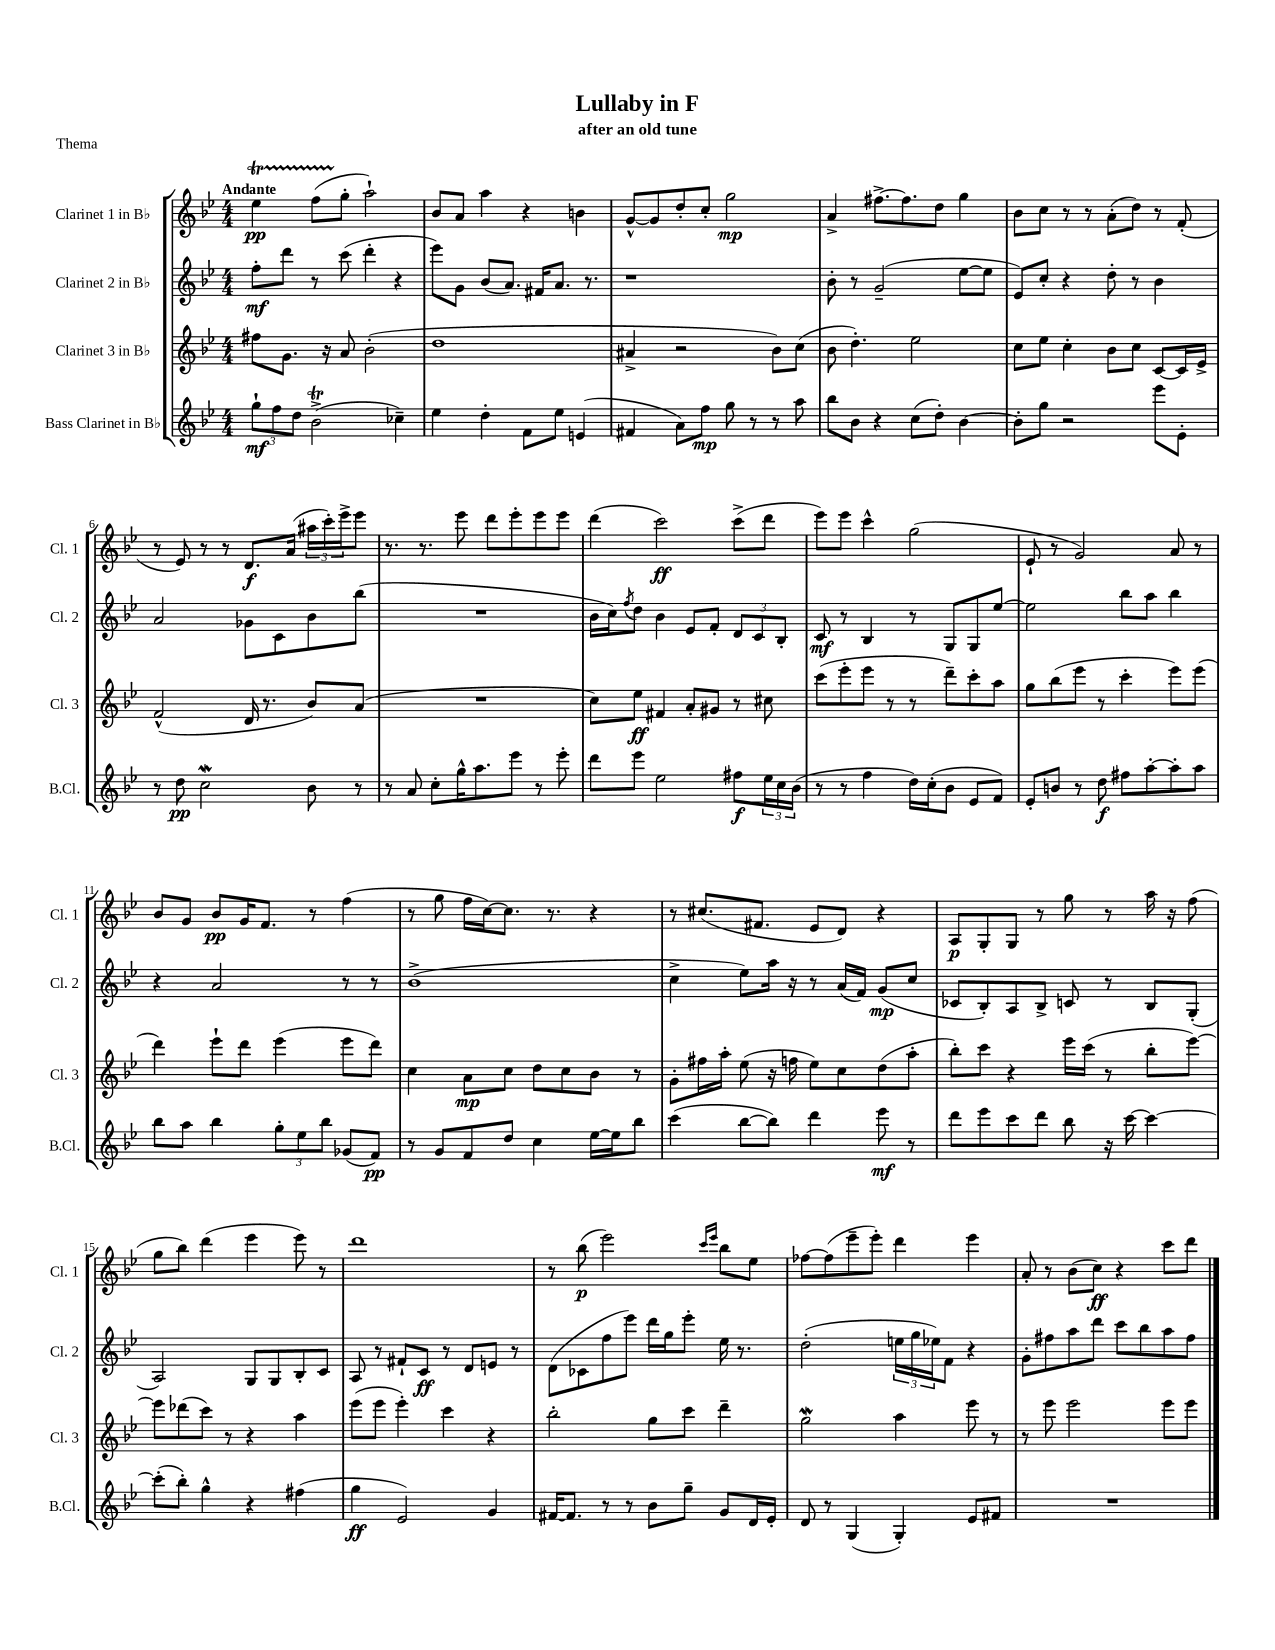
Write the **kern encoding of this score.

**kern	**dynam	**kern	**dynam	**kern	**dynam	**kern	**dynam
*part4	*part4	*part3	*part3	*part2	*part2	*part1	*part1
*staff4	*staff4	*staff3	*staff3	*staff2	*staff2	*staff1	*staff1
*I"Bass Clarinet in B♭	*	*I"Clarinet 3 in B♭	*	*I"Clarinet 2 in B♭	*	*I"Clarinet 1 in B♭	*
*I'B.Cl.	*	*I'Cl. 3	*	*I'Cl. 2	*	*I'Cl. 1	*
*clefG2	*	*clefG2	*	*clefG2	*	*clefG2	*
*k[b-e-]	*	*k[b-e-]	*	*k[b-e-]	*	*k[b-e-]	*
*M4/4	*	*M4/4	*	*M4/4	*	*M4/4	*
=1	=1	=1	=1	=1	=1	=1	=1
!	!	!	!	!	!	!LO:TX:a:B:t=Andante	!
12gg`\L	mf	8ff#X\L	.	8ff'\L	mf	4ee-T\	pp
12ff\	.	.	.	.	.	.	.
.	.	8.g\J	.	8ddd\J	.	.	.
12dd\J	.	.	.	.	.	.	.
(2b-T^\	.	.	.	8r	.	(8ffTTT\L	.
.	.	16r	.	.	.	.	.
.	.	8a/	.	(8ccc\	.	8gg'\J	.
.	.	(2b-'\	.	4ddd'\	.	2aa`\)	.
4cc-X~\)	.	.	.	4r	.	.	.
=2	=2	=2	=2	=2	=2	=2	=2
4ee-\	.	1dd	.	8eee-\L)	.	8b-/L	.
.	.	.	.	8g\J	.	8a/J	.
4dd'\	.	.	.	(8b-/L	.	4aa\	.
.	.	.	.	8.a/J)	.	.	.
8f\L	.	.	.	.	.	4r	.
.	.	.	.	16f#X/KL	.	.	.
8ee-\J	.	.	.	8.a/J	.	.	.
(4en/	.	.	.	.	.	4bn\	.
.	.	.	.	8.r	.	.	.
=3	=3	=3	=3	=3	=3	=3	=3
4f#X/	.	4a#X^/	.	1r	.	[8g^^/L	.
.	.	.	.	.	.	8g/]	.
8a\L)	.	2r	.	.	.	8dd'/	.
8ff\J	mp	.	.	.	.	8cc'/J	.
8gg\	.	.	.	.	.	2gg\	mp
8r	.	.	.	.	.	.	.
8r	.	8b-\L)	.	.	.	.	.
8aa\	.	(8cc\J	.	.	.	.	.
=4	=4	=4	=4	=4	=4	=4	=4
8bb-\L	.	8b-\	.	8b-'\	.	4a^/	.
8b-\J	.	4.dd'\)	.	8r	.	.	.
4r	.	.	.	(2g~/	.	[8.ff#X^\L	.
.	.	.	.	.	.	8.ff#\]	.
(8cc\L	.	2ee-\	.	.	.	.	.
8dd'\J)	.	.	.	.	.	8dd\J	.
[4b-\	.	.	.	[8ee-\L	.	4gg\	.
.	.	.	.	8ee-\J]	.	.	.
=5	=5	=5	=5	=5	=5	=5	=5
8b-'\L]	.	8cc\L	.	8e-/L)	.	8b-\L	.
8gg\J	.	8ee-\J	.	8cc'/J	.	8cc\J	.
2r	.	4cc'\	.	4r	.	8r	.
.	.	.	.	.	.	8r	.
.	.	8b-\L	.	8dd'\	.	(8a'\L	.
.	.	8cc\J	.	8r	.	8dd\J)	.
8eee-\L	.	[8c/L	.	4b-\	.	8r	.
8e-'\J	.	16c/L]	.	.	.	(8f'/	.
.	.	16e-^/JJ	.	.	.	.	.
!!LO:LB:g=z
=6	=6	=6	=6	=6	=6	=6	=6
8r	.	(2f^^/	.	2a/	.	8r	.
8dd\	pp	.	.	.	.	8e-/)	.
2ccW\	.	.	.	.	.	8r	.
.	.	.	.	.	.	8r	.
.	.	16d/	.	8g-X\L	.	8.d/L	f
.	.	8.r	.	.	.	.	.
.	.	.	.	8c\	.	.	.
.	.	.	.	.	.	(16a/Jk	.
8b-\	.	8b-/L)	.	8b-\	.	24aa#X\LL	.
.	.	.	.	.	.	24ccc'\)	.
.	.	.	.	.	.	24eee-^\J	.
8r	.	(8a/J	.	(8bb-\J	.	8eee-\J	.
=7	=7	=7	=7	=7	=7	=7	=7
8r	.	1r	.	1r	.	8.r	.
8a/	.	.	.	.	.	.	.
.	.	.	.	.	.	8.r	.
8cc'\L	.	.	.	.	.	.	.
16gg^^\K	.	.	.	.	.	8eee-\	.
8.aa\	.	.	.	.	.	.	.
.	.	.	.	.	.	8ddd\L	.
8eee-\J	.	.	.	.	.	8eee-'\	.
8r	.	.	.	.	.	8eee-\	.
8eee-'\	.	.	.	.	.	8eee-\J	.
=8	=8	=8	=8	=8	=8	=8	=8
8ddd\L	.	8cc\L)	.	16b-\LL	.	(4ddd\	.
.	.	.	.	16cc\J)	.	.	.
.	.	.	.	8qff/	.	.	.
8eee-\J	.	8ee-\J	ff	8dd\J	.	.	.
2ee-\	.	4f#X/	.	4b-\	.	2ccc\)	ff
.	.	8a'/L	.	8e-/L	.	.	.
.	.	8g#X/J	.	8f'/J	.	.	.
8ff#X\L	f	8r	.	12d/L	.	(8ccc^\L	.
.	.	.	.	12c/	.	.	.
24ee-\L	.	8cc#X\	.	.	.	8ddd\J	.
24cc\	.	.	.	12B-'/J	.	.	.
(24b-\JJ	.	.	.	.	.	.	.
=9	=9	=9	=9	=9	=9	=9	=9
8r	.	(8ccc\L	.	8c/	mf	8eee-\L)	.
8r	.	8eee-'\	.	8r	.	8eee-\J	.
4ff\	.	8eee-\J	.	4B-/	.	4ccc^^\	.
.	.	8r	.	.	.	.	.
16dd\LL)	.	8r	.	8r	.	(2gg\	.
(16cc'\J	.	.	.	.	.	.	.
8b-\J	.	8ddd~\L)	.	8G/L	.	.	.
8e-/L	.	8ccc'\	.	8G/	.	.	.
8f/J)	.	8aa\J	.	[8ee-/J	.	.	.
=10	=10	=10	=10	=10	=10	=10	=10
8e-'/L	.	8gg\L	.	2ee-\]	.	8e-`/	.
8bn/J	.	(8bb-\	.	.	.	8r	.
8r	.	8eee-\J	.	.	.	2g/)	.
8dd\	f	8r	.	.	.	.	.
8ff#X\L	.	4ccc'\	.	8bb-\L	.	.	.
[8aa'\	.	.	.	8aa\J	.	.	.
8aa'\]	.	8eee-\L)	.	4bb-\	.	8a/	.
8aa\J	.	(8eee-\J	.	.	.	8r	.
!!LO:LB:g=z
=11	=11	=11	=11	=11	=11	=11	=11
8bb-\L	.	4ddd\)	.	4r	.	8b-/L	.
8aa\J	.	.	.	.	.	8g/J	.
4bb-\	.	8eee-`\L	.	2a/	.	8b-/L	pp
.	.	8ddd\J	.	.	.	16g/K	.
.	.	.	.	.	.	8.f/J	.
12gg'\L	.	(4eee-\	.	.	.	.	.
12ee-\	.	.	.	.	.	.	.
.	.	.	.	.	.	8r	.
12bb-\J	.	.	.	.	.	.	.
(8g-X/L	.	8eee-\L	.	8r	.	(4ff\	.
8f/J)	pp	8ddd\J)	.	8r	.	.	.
=12	=12	=12	=12	=12	=12	=12	=12
8r	.	4cc\	.	(1b-^	.	8r	.
8g/L	.	.	.	.	.	8gg\	.
8f/	.	8a\L	mp	.	.	16ff\LL	.
.	.	.	.	.	.	[16cc\J)	.
8dd/J	.	8cc\J	.	.	.	8.cc\J]	.
4cc\	.	8dd\L	.	.	.	.	.
.	.	.	.	.	.	8.r	.
.	.	8cc\	.	.	.	.	.
[16ee-\LL	.	8b-\J	.	.	.	4r	.
16ee-\J]	.	.	.	.	.	.	.
8bb-\J	.	8r	.	.	.	.	.
=13	=13	=13	=13	=13	=13	=13	=13
(4ccc\	.	8g'\L	.	4cc^\	.	8r	.
.	.	16ff#X\L	.	.	.	(8.cc#X/L	.
.	.	16aa'\JJ	.	.	.	.	.
[8bb-\L	.	(8ee-\	.	8ee-\L)	.	.	.
.	.	.	.	.	.	8.f#X/J	.
8bb-\J])	.	16r	.	16aa\Jk	.	.	.
.	.	16ffn\	.	16r	.	.	.
4ddd\	.	8ee-\L)	.	8r	.	8e-/L	.
.	.	8cc\	.	(16a/LL	.	8d/J)	.
.	.	.	.	16f/JJ)	.	.	.
8eee-\	mf	(8dd\	.	(8g/L	mp	4r	.
8r	.	8aa'\J	.	8cc/J	.	.	.
=14	=14	=14	=14	=14	=14	=14	=14
8ddd\L	.	8bb-'\L)	.	8c-X/L	.	8A/L	p
8eee-\	.	8ccc\J	.	8B-'/)	.	8G'/	.
8ccc\	.	4r	.	8A/	.	8G/J	.
8ddd\J	.	.	.	8B-^/J	.	8r	.
8bb-\	.	16eee-\LL	.	8cn/	.	8gg\	.
.	.	(16ccc\JJ	.	.	.	.	.
16r	.	8r	.	8r	.	8r	.
[16ccc\	.	.	.	.	.	.	.
4ccc\_	.	8bb-'\L	.	8B-/L	.	16aa\	.
.	.	.	.	.	.	16r	.
.	.	[8eee-\J)	.	(8G'/J	.	(8ff\	.
!!LO:LB:g=z
=15	=15	=15	=15	=15	=15	=15	=15
(8ccc'\L]	.	8eee-\L]	.	2A/)	.	8gg\L	.
8bb-'\J)	.	(8ddd-X\	.	.	.	8bb-\J)	.
4gg^^\	.	8ccc\J)	.	.	.	(4ddd\	.
.	.	8r	.	.	.	.	.
4r	.	4r	.	8G/L	.	4eee-\	.
.	.	.	.	8G/	.	.	.
(4ff#X\	.	4aa\	.	8B-'/	.	8eee-\)	.
.	.	.	.	8c/J	.	8r	.
=16	=16	=16	=16	=16	=16	=16	=16
4gg\	ff	(8eee-\L	.	8A/	.	1ddd	.
.	.	8eee-\J	.	8r	.	.	.
2e-/)	.	4eee-'\)	.	8f#X`/L	.	.	.
.	.	.	.	8c/J	ff	.	.
.	.	4ccc\	.	8r	.	.	.
.	.	.	.	8d/L	.	.	.
4g/	.	4r	.	8en/J	.	.	.
.	.	.	.	8r	.	.	.
=17	=17	=17	=17	=17	=17	=17	=17
[16f#X/KL	.	2bb-'\	.	(8d\L	.	8r	.
8.f#/J]	.	.	.	.	.	.	.
.	.	.	.	8c-X\	.	(8bb-\	p
8r	.	.	.	8ff\	.	2eee-\)	.
8r	.	.	.	8eee-\J)	.	.	.
8b-\L	.	8gg\L	.	16ddd\LL	.	.	.
.	.	.	.	16gg\J	.	.	.
8gg~\J	.	8ccc\J	.	8eee-'\J	.	.	.
.	.	.	.	.	.	16qqccc/LL	.
.	.	.	.	.	.	16qqeee-/JJ	.
8g/L	.	4ddd~\	.	16ee-\	.	8bb-\L	.
.	.	.	.	8.r	.	.	.
16d/L	.	.	.	.	.	8ee-\J	.
16e-'/JJ	.	.	.	.	.	.	.
=18	=18	=18	=18	=18	=18	=18	=18
8d/	.	2ggW\	.	(2dd'\	.	[8ff-X\L	.
8r	.	.	.	.	.	(8ff-\]	.
(4G/	.	.	.	.	.	8eee-~\	.
.	.	.	.	.	.	8eee-'\J)	.
4G'/)	.	4aa\	.	24een\LL	.	4ddd\	.
.	.	.	.	24gg\	.	.	.
.	.	.	.	24ee-X\J)	.	.	.
.	.	.	.	8f\J	.	.	.
8e-/L	.	8eee-\	.	4r	.	4eee-\	.
8f#X/J	.	8r	.	.	.	.	.
=19	=19	=19	=19	=19	=19	=19	=19
1r	.	8r	.	8g'\L	.	8a'/	.
.	.	8eee-\	.	8ff#X\	.	8r	.
.	.	2eee-\	.	8aa\	.	(8b-\L	.
.	.	.	.	8ddd\J	.	8cc\J)	ff
.	.	.	.	8ccc\L	.	4r	.
.	.	.	.	8bb-\	.	.	.
.	.	8eee-\L	.	8aa\	.	8ccc\L	.
.	.	8eee-\J	.	8ff#\J	.	8ddd\J	.
==	==	==	==	==	==	==	==
*-	*-	*-	*-	*-	*-	*-	*-
